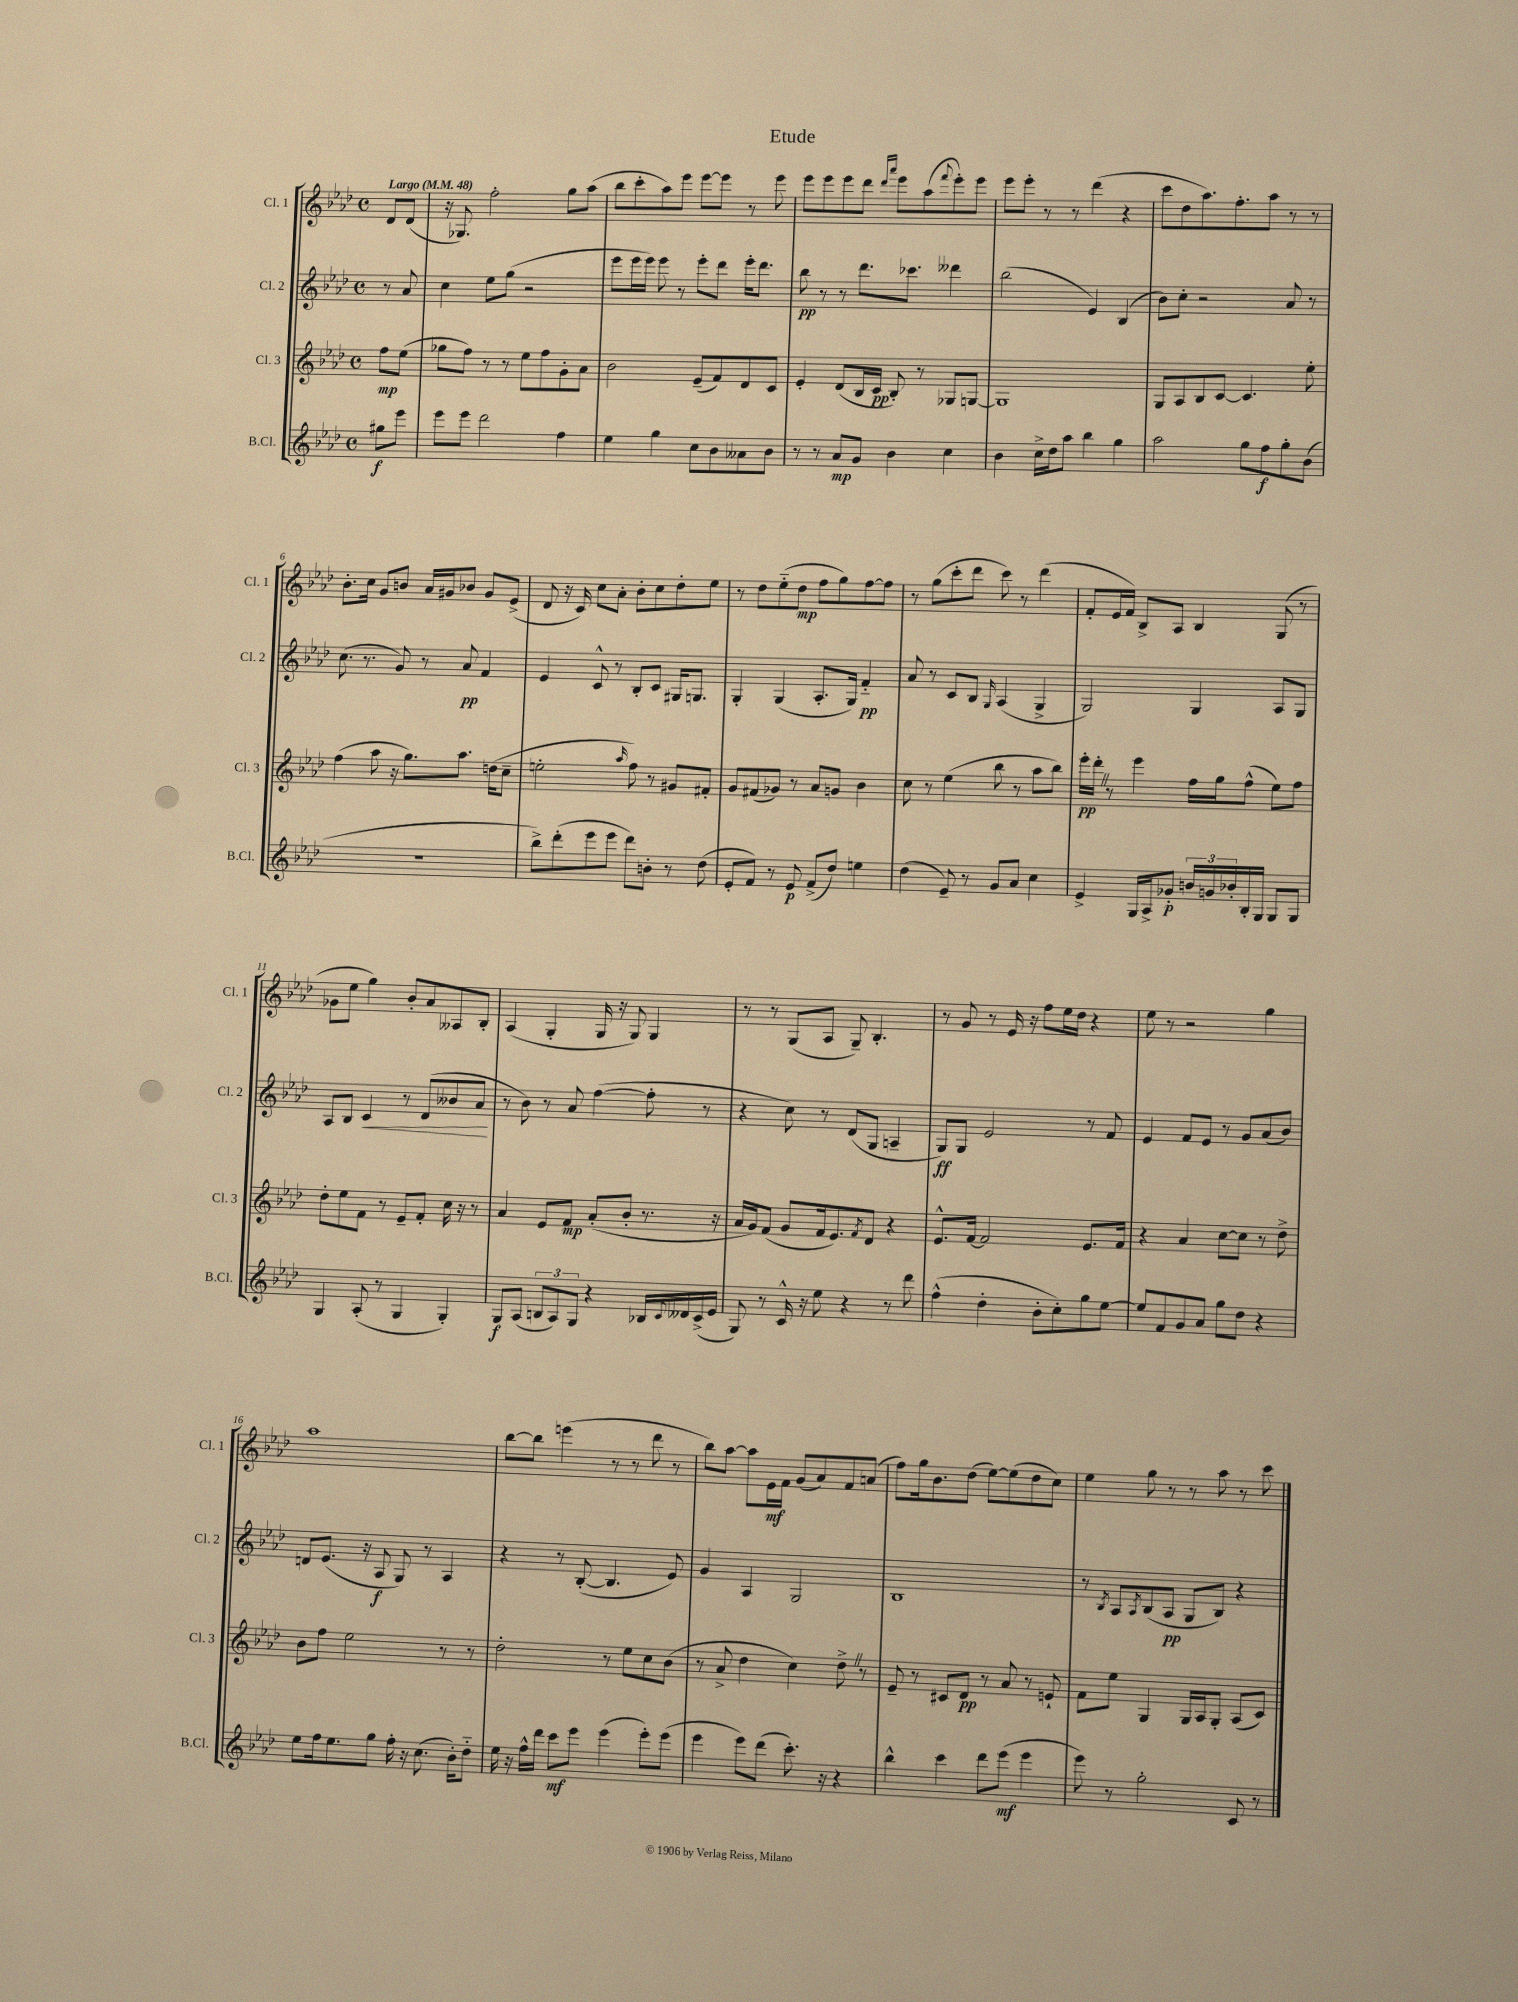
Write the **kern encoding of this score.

**kern	**dynam	**kern	**dynam	**kern	**dynam	**kern	**dynam
*part4	*part4	*part3	*part3	*part2	*part2	*part1	*part1
*staff4	*staff4	*staff3	*staff3	*staff2	*staff2	*staff1	*staff1
*I"B.Cl.	*	*I"Cl. 3	*	*I"Cl. 2	*	*I"Cl. 1	*
*I'B.Cl.	*	*I'Cl. 3	*	*I'Cl. 2	*	*I'Cl. 1	*
*clefG2	*	*clefG2	*	*clefG2	*	*clefG2	*
*k[b-e-a-d-]	*	*k[b-e-a-d-]	*	*k[b-e-a-d-]	*	*k[b-e-a-d-]	*
*M4/4	*	*M4/4	*	*M4/4	*	*M4/4	*
*met(c)	*	*met(c)	*	*met(c)	*	*met(c)	*
*MM48	*	*MM48	*	*MM48	*	*MM48	*
=	=	=	=	=	=	=	=
!	!	!	!	!	!	!LO:TX:a:B:t=Largo	!
8gg#X\L	f	8ff\L	mp	8r	.	8d-/L	.
8eee-\J	.	(8ee-\J	.	8a-/	.	(8d-/J	.
=1	=1	=1	=1	=1	=1	=1	=1
8eee-\L	.	8gg-X\L	.	4cc\	.	16r	.
.	.	.	.	.	.	8.G-X/)	.
8eee-\J	.	8ff\J)	.	.	.	.	.
2ddd-\	.	8r	.	8ee-\L	.	2ff'\	.
.	.	8r	.	(8gg\J	.	.	.
.	.	8ee-\L	.	2r	.	.	.
.	.	8ff\	.	.	.	.	.
4ff\	.	8g'\	.	.	.	8gg\L	.
.	.	8a-\J	.	.	.	(8aa-\J	.
=2	=2	=2	=2	=2	=2	=2	=2
4ee-\	.	2b-\	.	8eee-\L	.	8bb-\L	.
.	.	.	.	16eee-\L	.	8ccc'\	.
.	.	.	.	16eee-\JJ)	.	.	.
4gg\	.	.	.	8eee-\	.	8aa-\)	.
.	.	.	.	8r	.	8eee-\J	.
8cc\L	.	(8e-~/L	.	8eee-'\L	.	[8eee-\L	.
8b-\	.	8f/)	.	8ddd-\J	.	8eee-\J]	.
8a--X\	.	8d-/	.	16eee-'\KL	.	8r	.
.	.	.	.	8.ddd-\J	.	.	.
8b-\J	.	8c/J	.	.	.	8eee-\	.
=3	=3	=3	=3	=3	=3	=3	=3
8r	.	4e-'/	.	8bb-\	pp	8eee-\L	.
8r	.	.	.	8r	.	8eee-\	.
8a-/L	mp	(8d-/L	.	8r	.	8eee-\	.
8g/J	.	16B-/L	.	8.ddd-\L	.	8ddd-\J	.
.	.	16c/JJ	pp	.	.	.	.
.	.	.	.	.	.	16qqddd-/LL	.
.	.	.	.	.	.	16qqaaa-/JJ	.
4b-\	.	8B-'/)	.	.	.	8eee-\L	.
.	.	.	.	8.ccc-X\J	.	.	.
.	.	8r	.	.	.	(8aa-\	.
.	.	.	.	.	.	8qqfff/	.
4cc\	.	8G-X/L	.	4ddd--X\	.	8eee-'\)	.
.	.	[8Gn/J	.	.	.	8eee-\J	.
=4	=4	=4	=4	=4	=4	=4	=4
4b-\	.	1G]	.	(2bb-\	.	8eee-\L	.
.	.	.	.	.	.	8eee-'\J	.
16cc^\LL	.	.	.	.	.	8r	.
16dd-\J	.	.	.	.	.	.	.
8aa-\J	.	.	.	.	.	8r	.
4bb-\	.	.	.	4e-/)	.	(4ddd-\	.
4gg\	.	.	.	(4B-/	.	4r	.
=5	=5	=5	=5	=5	=5	=5	=5
2aa-\	.	8G/L	.	8b-\L)	.	8ccc\L	.
.	.	8A-/	.	8cc'\J	.	8dd-\	.
.	.	8B-/	.	2r	.	8.aa-\)	.
.	.	[8c/J	.	.	.	.	.
.	.	.	.	.	.	8.ff'\	.
8gg\L	.	4.c/]	.	.	.	.	.
8ff\	f	.	.	.	.	8aa-\J	.
8gg'\	.	.	.	8a-/	.	8r	.
(8b-\J	.	8ee-'\	.	8r	.	8r	.
!!LO:LB:g=z
=6	=6	=6	=6	=6	=6	=6	=6
1r	.	(4ff\	.	(8.cc\	.	8.b-'\L	.
.	.	.	.	8.r	.	16cc\Jk	.
.	.	8aa-\	.	.	.	8g/L	.
.	.	16r	.	8g/)	.	8bn/J	.
.	.	8.gg\L)	.	.	.	.	.
.	.	.	.	8r	.	16a-/LL	.
.	.	.	.	.	.	16g#X/J	.
.	.	8.aa-\J	.	8a-/	pp	8b-X/J	.
.	.	.	.	4f/	.	8g#/L	.
.	.	(16ddn\KL	.	.	.	.	.
.	.	8cc~\J	.	.	.	(8e-^/J	.
=7	=7	=7	=7	=7	=7	=7	=7
8bb-^\L)	.	2een'\	.	4e-/	.	8d-/	.
(8ddd-'\	.	.	.	.	.	16r	.
.	.	.	.	.	.	16c/)	.
8eee-\	.	.	.	8c^^/	.	8cc\L	.
8eee-\J	.	.	.	8r	.	8a-'\J	.
.	.	16qqaa-/	.	.	.	.	.
8ddd-\L)	.	8ff\)	.	8B-'/L	.	8b-'\L	.
8bn'\J	.	8r	.	8c/J	.	8cc\	.
8r	.	8g#X/L	.	16G#X/KL	.	8dd-'\	.
.	.	.	.	8.Gn/J	.	.	.
(8dd-\	.	8f#X'/J	.	.	.	8ee-\J	.
=8	=8	=8	=8	=8	=8	=8	=8
8e-'/L	.	8g/L	.	4G'/	.	8r	.
8f/J)	.	(8f#X/	.	.	.	8dd-\L	.
8r	.	8g-X/J)	.	(4G/	.	(8ee-\	.
8e-/	p	8r	.	.	.	8dd-\J	mp
(8f^/L	.	8a-/L	.	8.A-'/L	.	8ff\L	.
8dd-/J)	.	8gn/J	.	.	.	8gg\)	.
.	.	.	.	16G/Jk)	.	.	.
4een\	.	4b-\	.	4f/	pp	[8ff\	.
.	.	.	.	.	.	8ff\J]	.
=9	=9	=9	=9	=9	=9	=9	=9
(4dd-\	.	8cc\	.	8a-/	.	8r	.
.	.	8r	.	8r	.	(8gg\L	.
8e-~/)	.	(4ee-\	.	8c/L	.	8ccc'\	.
8r	.	.	.	8B-/J	.	8ddd-\J	.
.	.	.	.	16qqG/	.	.	.
8g/L	.	8bb-\	.	(4A-/	.	8ccc\)	.
8a-/J	.	8r	.	.	.	8r	.
4cc\	.	8aa-\L	.	4G^/	.	(4ddd-\	.
.	.	8bb-\J)	.	.	.	.	.
=10	=10	=10	=10	=10	=10	=10	=10
4e-^/	.	16eee-'\LL	pp	2G/)	.	8f'/L	.
.	.	16ddd-'Z\JJ	.	.	.	.	.
.	.	8r	.	.	.	16e-/L	.
.	.	.	.	.	.	16f/JJ)	.
16G/LL	.	4eee-\	.	.	.	8B-^/L	.
16A-^/J	.	.	.	.	.	.	.
8g-X'/J	p	.	.	.	.	8A-/J	.
24bn/LL	.	16ff\LL	.	4G/	.	4B-/	.
24gn/	.	.	.	.	.	.	.
.	.	16gg\J	.	.	.	.	.
24b-X'/	.	.	.	.	.	.	.
16B-'/	.	(8ff^^\J	.	.	.	.	.
16G/JJ	.	.	.	.	.	.	.
8G/L	.	8ee-\L)	.	8A-/L	.	(8G/	.
8G/J	.	8ff\J	.	8G/J	.	8r	.
!!LO:LB:g=z
=11	=11	=11	=11	=11	=11	=11	=11
4G/	.	8dd-'\L	.	8A-/L	.	8g-X\L	.
.	.	8ee-\	.	8B-/J	.	8ee-\J	.
!	!	!	!	!	!LO:HP:b	!	!
(8A-'/	.	8f\J	.	4c/	<	4gg\)	.
8r	.	8r	.	.	.	.	.
4G/	.	8e-~/L	.	8r	.	8b-'/L	.
.	.	8f'/J	.	(8d-/L	.	8a-/	.
4G'/)	.	16cc\	.	8b--X/	.	8A--X/	.
.	.	16r	.	.	.	.	.
.	.	8r	.	8a-/J	.	8B-'/J	.
.	.	.	.	.	[	.	.
=12	=12	=12	=12	=12	=12	=12	=12
8G/L	f	4a-/	.	8r	.	(4A-/	.
(8A-/J	.	.	.	8b-\)	.	.	.
12Bn/L	.	8e-/L	.	8r	.	4G'/	.
12A-/)	.	.	.	.	.	.	.
.	.	8f/J	mp	8a-/	.	.	.
12G/J	.	.	.	.	.	.	.
4r	.	(8a-'/L	.	([4ff\	.	16G/	.
.	.	.	.	.	.	16r	.
.	.	8b-'/J	.	.	.	8G/)	.
16B-X/LL	.	8.r	.	8ff'\]	.	4G/	.
8qqc/	.	.	.	.	.	.	.
16d--X/	.	.	.	.	.	.	.
(16c^/	.	.	.	8r	.	.	.
16e-/JJ	.	16r	.	.	.	.	.
=13	=13	=13	=13	=13	=13	=13	=13
8G/)	.	16a-/LL	.	4r	.	8r	.
.	.	16g/J)	.	.	.	.	.
8r	.	(8f/J	.	.	.	8r	.
16c^^/	.	8g/L	.	8cc\)	.	(8G/L	.
16r	.	.	.	.	.	.	.
8ee-\	.	16f/k	.	8r	.	8A-/J	.
.	.	8.e-/)	.	.	.	.	.
4r	.	.	.	(8d-/L	.	8G~/)	.
.	.	8qf/	.	.	.	.	.
.	.	8d-/J	.	8G/J	.	4.B-'/	.
8r	.	4r	.	4An~/	.	.	.
8ddd-\	.	.	.	.	.	.	.
=14	=14	=14	=14	=14	=14	=14	=14
(4ff^^\	.	8.e-^^/L	.	8G/L)	ff	8r	.
.	.	.	.	8G/J	.	8g/	.
.	.	[16f/Jk	.	.	.	.	.
4dd-'\	.	2f/]	.	2e-/	.	8r	.
.	.	.	.	.	.	16e-/	.
.	.	.	.	.	.	16r	.
8b-'\L	.	.	.	.	.	8ff\L	.
8cc'\)	.	.	.	.	.	16ee-\L	.
.	.	.	.	.	.	16dd-\JJ	.
8gg\	.	8.e-/L	.	8r	.	4r	.
[8ee-\J	.	.	.	8f/	.	.	.
.	.	16f/Jk	.	.	.	.	.
=15	=15	=15	=15	=15	=15	=15	=15
8ee-/L]	.	4r	.	4e-/	.	8ee-\	.
8f/	.	.	.	.	.	8r	.
8g/	.	4a-/	.	8f/L	.	2r	.
8a-/J	.	.	.	8e-/J	.	.	.
8gg\L	.	[8cc\L	.	8r	.	.	.
8dd-\J	.	8cc\J]	.	8g/L	.	.	.
4r	.	8r	.	(8a-/	.	4gg\	.
.	.	8dd-^\	.	8b-/J)	.	.	.
!!LO:LB:g=z
=16	=16	=16	=16	=16	=16	=16	=16
8ee-\L	.	8b-\L	.	8dn/L	.	1aa-	.
16ff\k	.	8ff\J	.	(8.e-/J	.	.	.
8.ee-\	.	.	.	.	.	.	.
.	.	2ee-\	.	.	.	.	.
.	.	.	.	16r	.	.	.
8gg\J	.	.	.	8A-/	f	.	.
16ff'\	.	.	.	8G/)	.	.	.
16r	.	.	.	.	.	.	.
(8.cc\	.	.	.	8r	.	.	.
.	.	8r	.	4A-/	.	.	.
16b-'\KL)	.	.	.	.	.	.	.
8dd-\J	.	8r	.	.	.	.	.
=17	=17	=17	=17	=17	=17	=17	=17
16ee-\	.	2dd-'\	.	4r	.	[8bb-\L	.
16r	.	.	.	.	.	.	.
16ff^^\LL	.	.	.	.	.	8bb-\J]	.
16ddd-\JJ	.	.	.	.	.	.	.
8ccc\L	mf	.	.	8r	.	(4eeen\	.
8eee-\J	.	.	.	([8B-'/	.	.	.
(4eee-\	.	8r	.	4.B-/]	.	8r	.
.	.	8ee-\L	.	.	.	8r	.
8eee-'\L)	.	8cc\	.	.	.	8ddd-\	.
(8eee-\J	.	(8b-\J	.	8e-/)	.	8r	.
=18	=18	=18	=18	=18	=18	=18	=18
4eee-\	.	8r	.	4g/	.	8bb-\L)	.
.	.	8a-^/	.	.	.	[8aa-\J	.
8eee-\L)	.	4dd-\	.	4A-/	.	8aa-\L]	.
(8ddd-\J	.	.	.	.	.	16e-\L	mf
.	.	.	.	.	.	16f\JJ	.
8.ccc'\)	.	4cc\)	.	2G/	.	(8g/L	.
.	.	.	.	.	.	8a-/)	.
16r	.	.	.	.	.	.	.
4r	.	8dd-^Z\	.	.	.	8f/	.
.	.	8r	.	.	.	(8an/J	.
=19	=19	=19	=19	=19	=19	=19	=19
4bb-^^\	.	8e-~/	.	1B-	.	8ff\L)	.
.	.	8r	.	.	.	16gg\k	.
.	.	.	.	.	.	8.b-\	.
4ccc\	.	8c#X/L	.	.	.	.	.
.	.	8d-/J	pp	.	.	(8dd-\J	.
8ddd-\L	.	8r	.	.	.	[8ee-\L)	.
(8eee-\J	mf	8a-/	.	.	.	(8ee-\]	.
4eee-\	.	8r	.	.	.	8dd-\	.
.	.	8en`/	.	.	.	8cc\J)	.
=20	=20	=20	=20	=20	=20	=20	=20
8eee-\)	.	8f\L	.	8r	.	4ee-\	.
.	.	.	.	8qB-/	.	.	.
8r	.	8ee-\J	.	8A-/L	.	.	.
.	.	.	.	8qA-/	.	.	.
2gg'\	.	4G/	.	(8B-/	.	8gg\	.
.	.	.	.	8A-/J	pp	8r	.
.	.	16G/LL	.	8G/L	.	8r	.
.	.	16A-/J	.	.	.	.	.
.	.	8G'/J	.	8B-/J)	.	8aa-\	.
8c/	.	(8A-/L	.	4r	.	8r	.
8r	.	8c/J)	.	.	.	8ccc\	.
==	==	==	==	==	==	==	==
*-	*-	*-	*-	*-	*-	*-	*-
